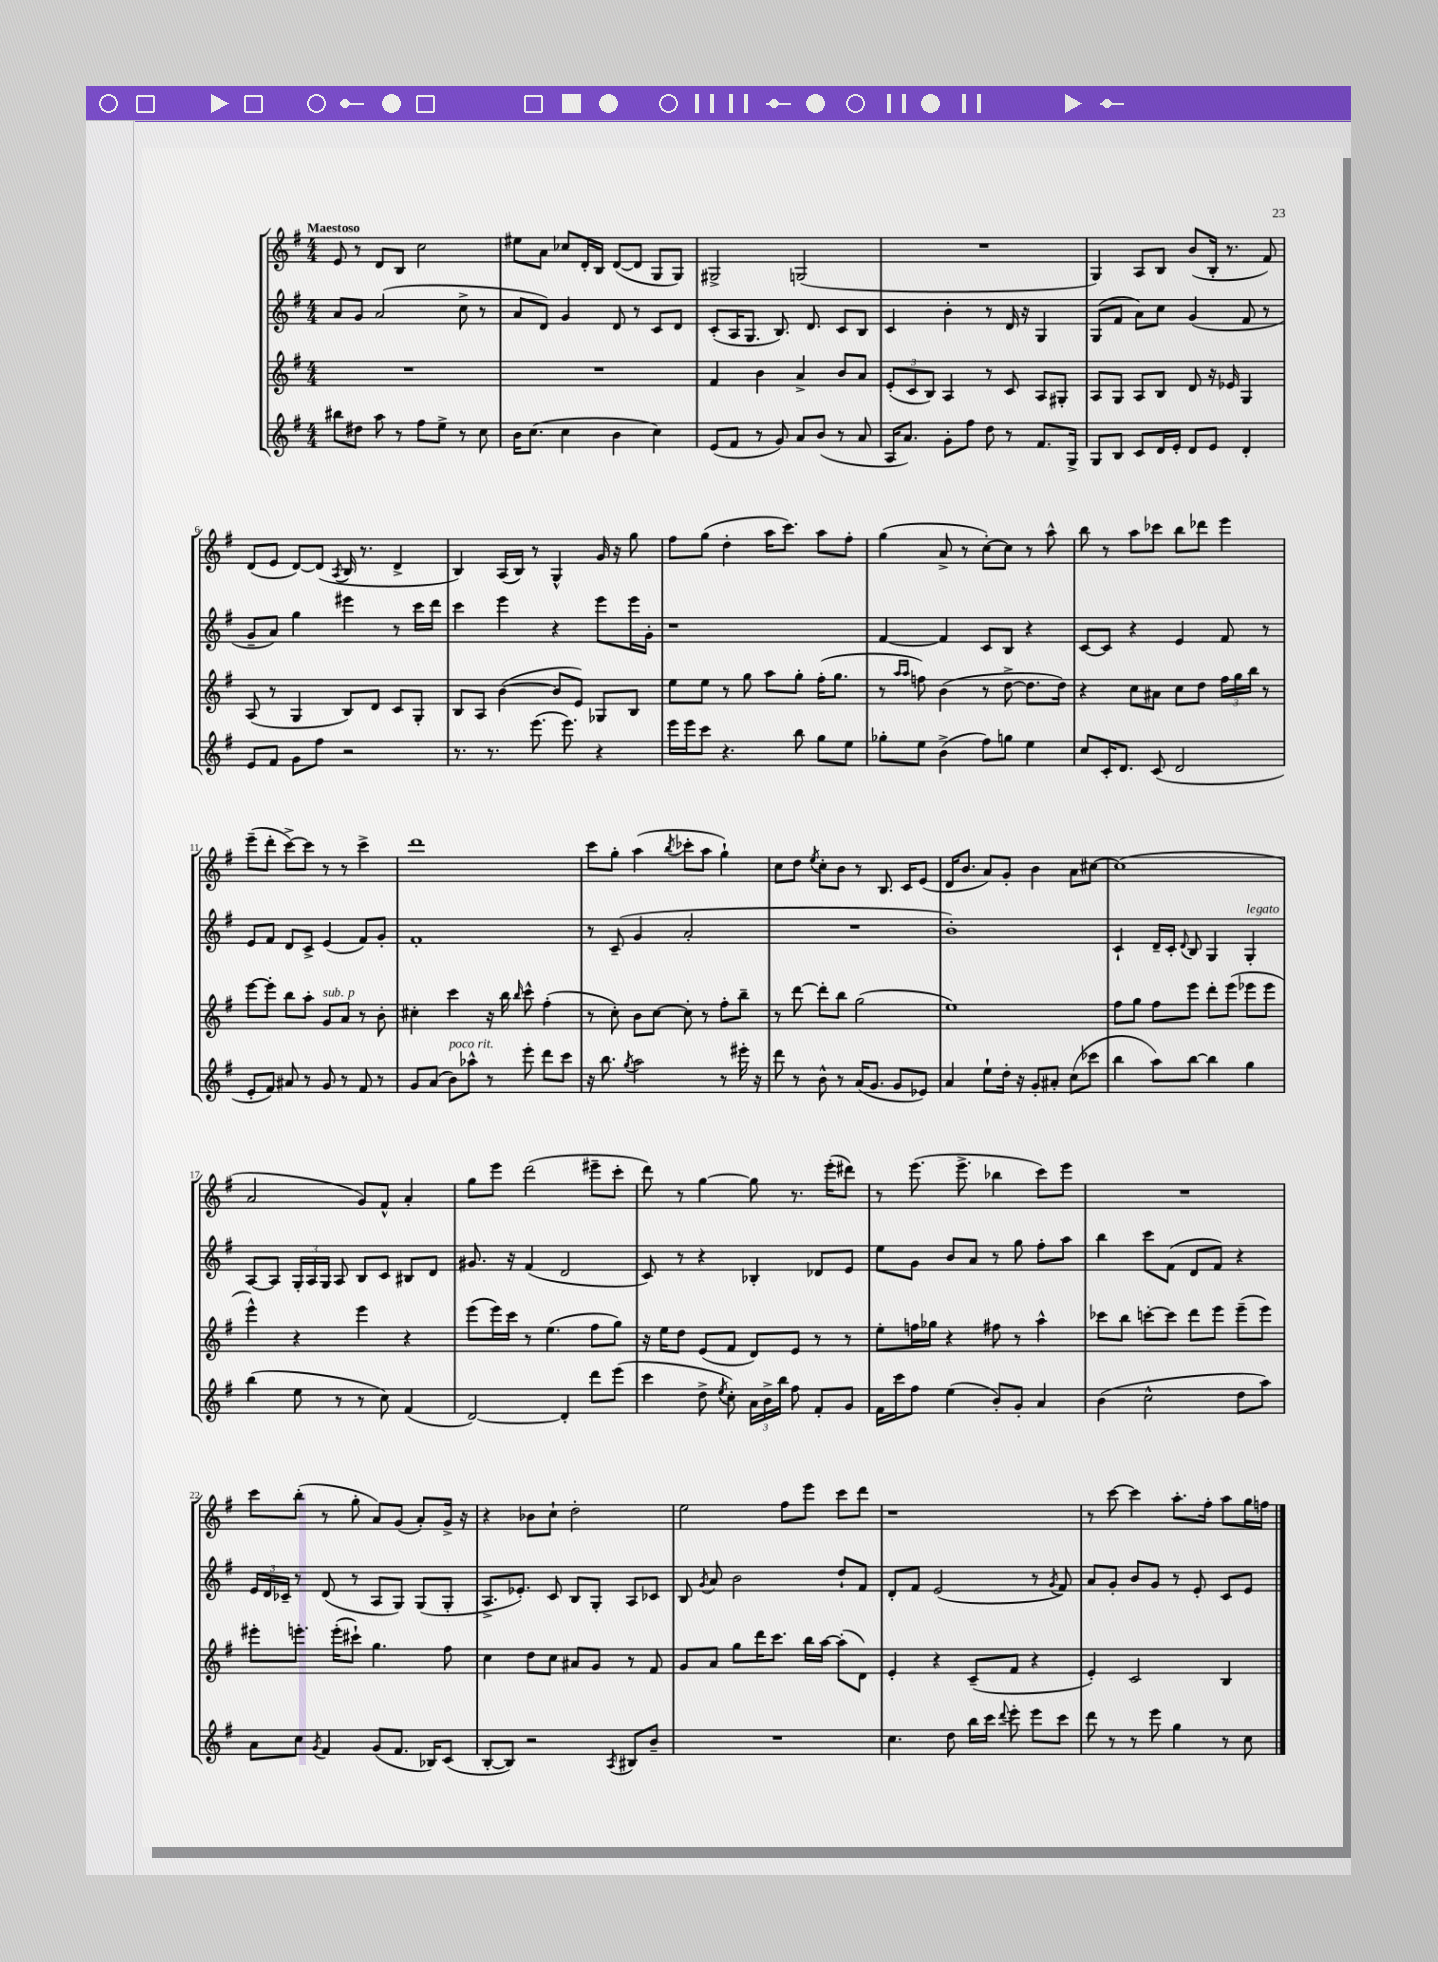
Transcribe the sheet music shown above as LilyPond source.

<<
\new StaffGroup <<
\new Staff = "s0" {
    \clef treble \key g \major \numericTimeSignature \time 4/4 \tempo "Maestoso"
    \autoBeamOff e'8 r8 d'8[ b8] c''2 |
    eis''8[ a'8] ces''8[ d'16-. b16] d'8[~( d'8] g8[ g8]) |
    gis2-> g2( |
    R1 |
    g4) a8[ b8] b'8[( b16]-. r8. fis'8) |
    d'8[( e'8] d'8[~) d'8]( \acciaccatura { a8 } b16 r8. d'4-> |
    b4) a16[( b16]) r8 g4-^ g'16 r16 g''8 |
    fis''8[ g''8]( d''4-. a''16[ c'''8.]) a''8[ fis''8]-. |
    g''4( a'8-> r8 c''8[~-.) c''8] r8 a''8-^ |
    b''8 r8 a''8[ ces'''8] b''8[ des'''8] e'''4 |
    e'''8[--( d'''8]-. c'''8[~->) c'''8] r8 r8 c'''4-> |
    d'''1 |
    c'''8[ g''8]-. a''4( \acciaccatura { b''8 } ces'''8[-. a''8] g''4-!) |
    c''8[ d''8] \acciaccatura { e''8 } c''8[-. b'8] r8 b8. c'16[ e'8]( |
    d'16[ b'8.] a'8[) g'8]-. b'4 a'8[ cis''8]~ |
    cis''1( |
    a'2 g'8[) fis'8]-^ a'4-. |
    g''8[ e'''8] d'''2( eis'''8[-- c'''8]-. |
    d'''8) r8 g''4~ g''8 r8. e'''16[-.( dis'''8]) |
    r8 e'''8.( e'''8.-> bes''4 c'''8[) e'''8] |
    R1 |
    c'''8[ b''8]-.( r8 g''8-. a'8[) g'8]( a'8[-.) g'16]-> r16 |
    r4 bes'8[ c''8]-! d''2-. |
    e''2 fis''8[ e'''8] c'''8[ d'''8] |
    r1 |
    r8 c'''8~ c'''4 a''8.[-. fis''16]-. a''8[ g''16 f''16] \bar "|." |
}
\new Staff = "s1" {
    \clef treble \key g \major \numericTimeSignature \time 4/4
    \autoBeamOff a'8[ g'8] a'2( c''8-> r8 |
    a'8[ d'8]) g'4 d'8 r8 c'8[ d'8] |
    c'8[-.( a16 g8.] b8.) d'8. c'8[ b8] |
    c'4 b'4-. r8 d'16 r16 g4 |
    g8[( fis'8] a'8[) c''8] g'4( fis'8 r8 |
    g'8[-- a'8]) g''4 eis'''4 r8 c'''16[ d'''16] |
    c'''4 e'''4 r4 e'''8[ e'''16 g'16]-. |
    r1 |
    fis'4~ fis'4 c'8[ b8] r4 |
    c'8[~ c'8] r4 e'4 fis'8 r8 |
    e'8[ fis'8] d'8[ c'8]-> e'4( fis'8[) g'8]-. |
    fis'1-. |
    r8 c'8--( g'4 a'2-. |
    R1 |
    b'1-.) |
    c'4-! d'16[-- c'16]-. \appoggiatura { d'8 } b8 g4 g4-.^\markup { \italic "legato" } |
    a8[~ a8] \tuplet 3/2 { g16[-. a16 g16] } a8 b8[ c'8] bis8[ d'8] |
    gis'8. r16 fis'4( d'2 |
    c'8) r8 r4 bes4-. des'8[ e'8] |
    e''8[ g'8] b'8[ a'8] r8 g''8 fis''8[-. a''8] |
    b''4 c'''8[ fis'8]( d'8[ fis'8]) r4 |
    \tuplet 3/2 { e'16[ d'16 ces'16]-- } r8 d'8( r8 a8[ g8]) g8[( g8]-. |
    a8.[-> ees'8.]-.) c'8 b8[ g8]-. a8[ ces'8] |
    b8 \acciaccatura { g'8 } a'8 b'2 d''8[-! fis'8] |
    d'8[-. fis'8] e'2( r8 \acciaccatura { g'8 } fis'8) |
    a'8[ g'8]-. b'8[ g'8] r8 e'8-. c'8[ e'8] \bar "|." |
}
\new Staff = "s2" {
    \clef treble \key g \major \numericTimeSignature \time 4/4
    \autoBeamOff R1 |
    R1 |
    fis'4 b'4 a'4-> b'8[ a'8] |
    \tuplet 3/2 { e'8[-.( c'8 b8]) } a4 r8 c'8 a8[ gis8]-. |
    a8[ g8] a8[ b8] d'8 r16 ees'16 g4 |
    a8( r8 g4 b8[) d'8] c'8[ g8]-. |
    b8[ a8] b'4~( b'8[ e'8]) ges8[ b8] |
    e''8[ e''8] r8 g''8 a''8[ g''8]-. fis''16[-.( g''8.] |
    r8 \grace { a''16[ a''16] } f''8) b'4( r8 d''8~-> d''8.[ d''16]) |
    r4 c''8[ ais'8] c''8[ d''8] \tuplet 3/2 { fis''16[ g''16 b''16] } r8 |
    e'''8[~ e'''8]-. b''8[ a''8]-. g'8[^\markup { \italic "sub. p" } a'8] r8 b'8-. |
    cis''4-. c'''4 r16 b''16 \grace { b''16 } c'''8-^ fis''4-.( |
    r8 c''8-.) b'8[ c''8]~ c''8-. r8 fis''8[-. b''8]-- |
    r8 d'''8~ d'''8[-. b''8] g''2( |
    e''1) |
    fis''8[ g''8] fis''8[ e'''8] d'''8[-. e'''8]( ees'''8[ ees'''8] |
    e'''4-^) r4 e'''4 r4 |
    e'''8[( e'''16) c'''16] r8 e''4.( fis''8[ g''8]) |
    r16 e''16[ d''8] e'8[( fis'8] d'8[) e'8] r8 r8 |
    e''8[-. f''16 ges''16] r4 fis''8 r8 a''4-^ |
    ces'''8[ b''8] c'''8[~-. c'''8] d'''8[ e'''8] e'''8[--( e'''8]) |
    eis'''8[-. e'''8.]-. e'''16[-.( cis'''8]-!) g''4. fis''8 |
    c''4 d''8[ c''8] ais'8[ g'8] r8 fis'8 |
    g'8[ a'8] g''8[ d'''16 c'''8.] b''16[ a''16]~ a''8[-.( d'8]) |
    e'4-. r4 c'8[--( fis'8] r4 |
    e'4-.) c'2 b4 \bar "|." |
}
\new Staff = "s3" {
    \clef treble \key g \major \numericTimeSignature \time 4/4
    \autoBeamOff bis''8[ dis''8] a''8 r8 fis''8[ e''8]-> r8 c''8 |
    b'16[ c''8.]( c''4 b'4 c''4) |
    e'8[( fis'8] r8 g'8) a'8[ b'8]( r8 a'8 |
    a16[ a'8.]) g'8[-. fis''8] d''8 r8 fis'8.[ g16]-> |
    g8[ b8] c'8[ d'16 e'16]-. d'8[ e'8] d'4-. |
    e'8[ fis'8] g'8[ fis''8] r2 |
    r8. r8. e'''8.( e'''8.) r4 |
    e'''16[ e'''16 c'''8] r4. b''8 g''8[ e''8] |
    ges''8[-. e''8] b'4->( fis''8[) g''8] e''4 |
    c''8[ c'16-. d'8.] c'8( d'2 |
    e'8[-. fis'8]) ais'8 r8 g'8 r8 fis'8 r8 |
    g'8[ a'8]( b'8[^\markup { \italic "poco rit." }) aes''8]-^ r8 e'''8-. d'''8[ c'''8] |
    r16 b''8. \acciaccatura { g''8 } a''2 r8 eis'''16-. r16 |
    d'''8 r8 b'8-^ r8 a'16[( g'8.] g'8[ ees'8]) |
    a'4 e''8[-! d''16]-. r16 g'8[-. ais'8]-. c''8[( ces'''8] |
    b''4 a''8[) b''8]~ b''4 g''4 |
    b''4( e''8 r8 r8 c''8) fis'4( |
    d'2~) d'4-. d'''8[ e'''8]( |
    c'''4 d''8-> \acciaccatura { e''8 } c''8-.) \tuplet 3/2 { a'16[ b'16-> b''16] } fis''8 fis'8[-. g'8] |
    fis'16[ c'''16 fis''8] e''4( b'8[-.) g'8]-. a'4 |
    b'4( c''2-^ d''8[ a''8]) |
    a'8[ c''8] \acciaccatura { g'8 } fis'4 g'8[( fis'8.] bes16[) c'8]( |
    b8[~-. b8]) r2 \acciaccatura { a8 } bis8[ b'8]-- |
    R1 |
    c''4. d''8 b''16[ c'''16] \appoggiatura { d'''8 } e'''8-. e'''8[ c'''8] |
    d'''8 r8 r8 e'''8 g''4 r8 c''8 \bar "|." |
}
>>
>>
